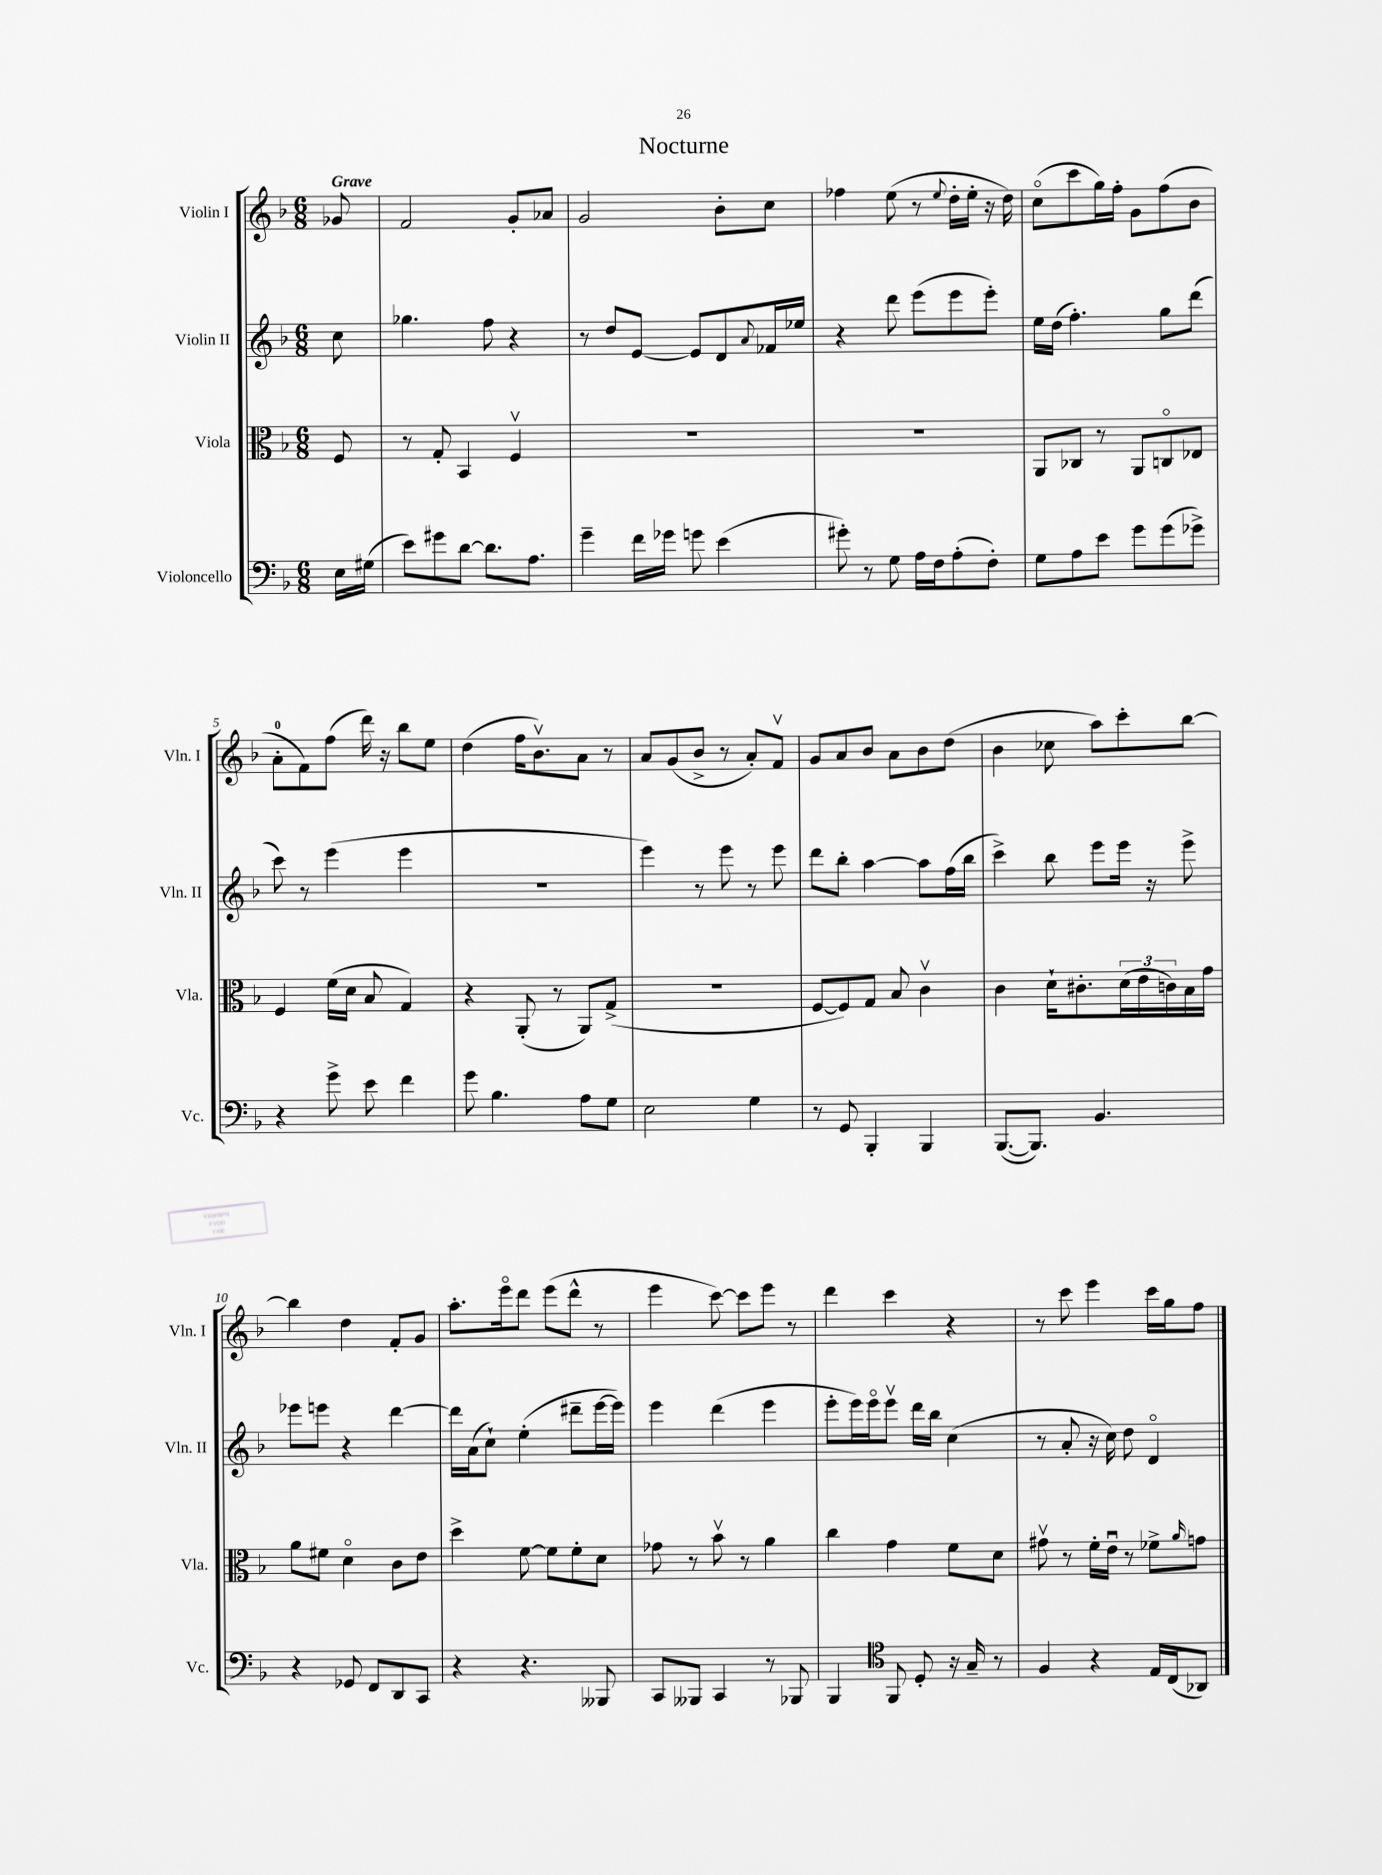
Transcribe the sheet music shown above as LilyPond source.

\header { title = "Nocturne" }
<<
\new StaffGroup <<
\new Staff = "s0" \with { instrumentName = "Violin I" shortInstrumentName = "Vln. I" } {
    \clef treble \key f \major \numericTimeSignature \time 6/8 \partial 8 \tempo "Grave"
    ges'8 |
    f'2 g'8-. aes'8 |
    g'2 bes'8-. c''8 |
    fes''4 e''8( r8 \appoggiatura { e''8 } d''16-. e''16-. r16 d''16) |
    c''8\flageolet( c'''8 g''16) f''16-. g'8 f''8( bes'8 |
    a'8-0-. f'8) f''8( d'''16) r16 bes''8 e''8 |
    d''4( f''16 bes'8.\upbow) a'8 r8 |
    a'8 g'8( bes'8-> r8 a'8-.) f'8\upbow |
    g'8 a'8 bes'8 a'8 bes'8 d''8( |
    bes'4 ces''8 a''8) c'''8-. bes''8~ |
    bes''4 d''4 f'8-. g'8 |
    a''8.-. e'''16\flageolet d'''8 e'''8( d'''8-^ r8 |
    e'''4 c'''8~) c'''8 e'''8 r8 |
    d'''4 c'''4 r4 |
    r8 c'''8 e'''4 c'''16 g''16 f''8 \bar "|." |
}
\new Staff = "s1" \with { instrumentName = "Violin II" shortInstrumentName = "Vln. II" } {
    \clef treble \key f \major \numericTimeSignature \time 6/8 \partial 8
    c''8 |
    ges''4. f''8 r4 |
    r8 d''8 e'8~ e'8 d'8 \appoggiatura { a'8 } fes'16 ees''16 |
    r4 d'''8 e'''8( e'''8 e'''8-.) |
    e''16 d''16( f''4.-.) g''8 d'''8( |
    c'''8) r8 e'''4( e'''4 |
    R2. |
    e'''4) r8 e'''8 r8 e'''8 |
    d'''8 bes''8-. a''4~ a''8 f''16( bes''16 |
    c'''4->) bes''8 e'''8 e'''16 r16 e'''8-> |
    ees'''8 e'''8 r4 d'''4~ |
    d'''16 a'16( c''8-!) e''4-.( dis'''8-- e'''16~ e'''16) |
    e'''4 d'''4( e'''4 |
    e'''8-. e'''16) e'''16\flageolet e'''8\upbow d'''16 bes''16 c''4( |
    r8 a'8-. r16 c''16) d''8 d'4\flageolet \bar "|." |
}
\new Staff = "s2" \with { instrumentName = "Viola" shortInstrumentName = "Vla." } {
    \clef alto \key f \major \numericTimeSignature \time 6/8 \partial 8
    f8 |
    r8 g8-. bes,4 f4\upbow |
    R2. |
    R2. |
    a,8 ces8 r8 a,8 c8\flageolet ees8 |
    f4 f'16( d'16 bes8 g4) |
    r4 a,8-.( r8 a,8) g8->( |
    R2. |
    f8~ f8) g8 bes8 c'4\upbow |
    c'4 d'16-! cis'8.-. \tuplet 3/2 { d'16( e'16 c'16) } bes16 g'16 |
    a'8 fis'8 d'4\flageolet c'8 e'8 |
    d''4-> f'8~ f'8 f'8-. d'8 |
    ges'8 r8 bes'8\upbow r8 a'4 |
    c''4 g'4 f'8 d'8 |
    gis'8\upbow r8 f'16-. e'16\downbow r8 fes'8-> \grace { a'16 } g'8 \bar "|." |
}
\new Staff = "s3" \with { instrumentName = "Violoncello" shortInstrumentName = "Vc." } {
    \clef bass \key f \major \numericTimeSignature \time 6/8 \partial 8
    e16 gis16( |
    e'8) gis'8 d'8~ d'8. a8. |
    g'4-- f'16 ges'16 g'8 e'4( |
    gis'8-.) r8 g8 a16 f16 a8-.( f8-.) |
    g8 a8 e'8 g'8 g'8( ges'8->) |
    r4 g'8-> e'8 f'4 |
    g'8 bes4. a8 g8 |
    e2 g4 |
    r8 g,8 bes,,4-. bes,,4 |
    bes,,8.~( bes,,8.) bes,4. |
    r4 ges,8 f,8 d,8 c,8 |
    r4 r4. beses,,8 |
    c,8 beses,,8 c,4 r8 bes,,8 |
    bes,,4 \clef tenor f,8 d8-. r16 g16-- r8 |
    f4 r4 e16 c16( aes,8) \bar "|." |
}
>>
>>
